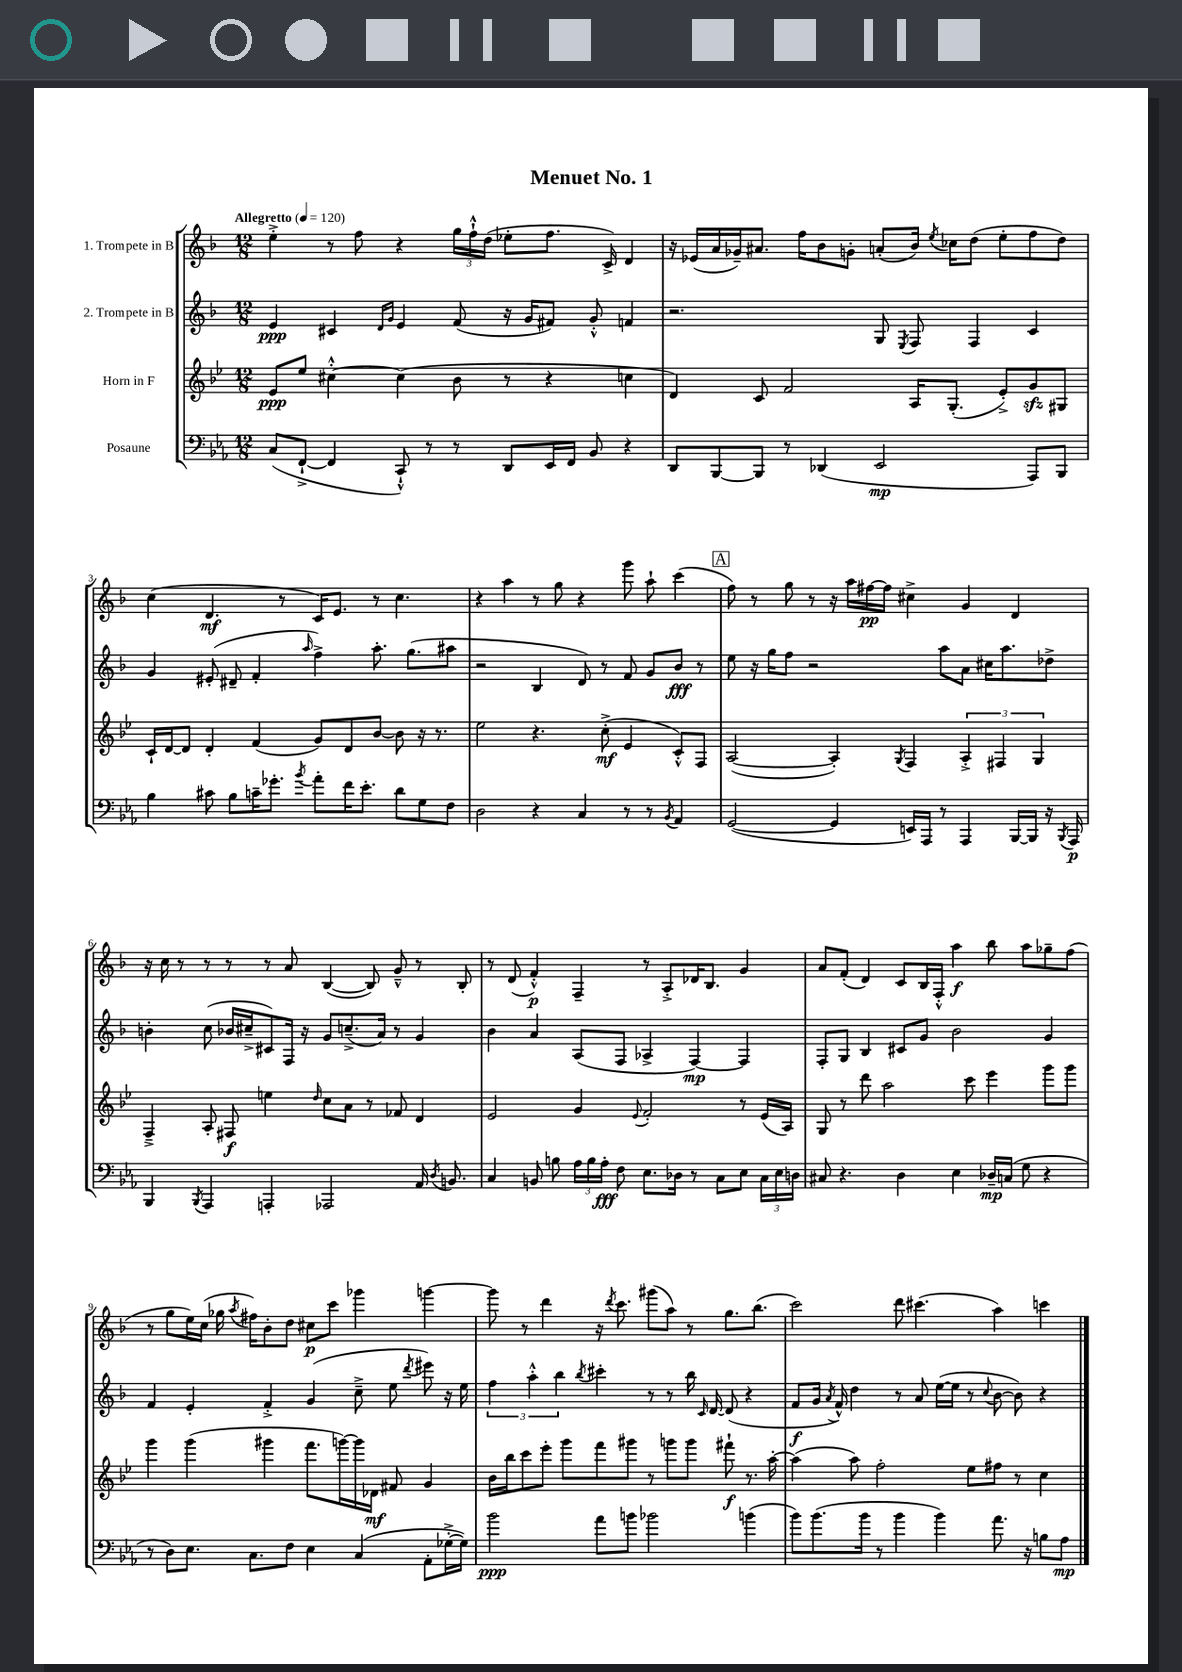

**kern	**kern	**kern	**kern
*staff4	*staff3	*staff2	*staff1
*clefF4	*clefG2	*clefG2	*clefG2
*k[b-e-a-]	*k[b-e-]	*k[b-]	*k[b-]
*M12/8	*M12/8	*M12/8	*M12/8
*MM120	*MM120	*MM120	*MM120
(8C/L	8e-/L	4e/	4ee'^\
[8FF`^/J	8ee-/J	.	.
4FF/]	[4cc#'^^\	4c#/	8r
.	.	.	8ff\
.	.	16qqd/LL	.
.	.	16qqg/JJ	.
8CC`^^/)	(4cc#\]	4e/	4r
8r	.	.	.
8r	8b-\	(8f/	24gg\LL
.	.	.	24ff`^^\
.	.	.	(24dd\JJ
8DD/L	8r	16r	8ee-'\L
.	.	16g/LK	.
16EE-/L	4r	8f#/J)	8.ff\J
16FF/JJ	.	.	.
8BB-/	.	8g'^^/	.
.	.	.	16c^/)
4r	4cc\	4f/	4d/
=	=	=	=
8DD/L	4d/)	2.r	16r
.	.	.	(16e-/LL
[8BBB-/	.	.	16a/
.	.	.	16g-~/J)
8BBB-/]J	8c/	.	8.a#/J
8r	2f/	.	.
.	.	.	16ff\LK
(4DD-/	.	.	8b-\
.	.	.	8g'\J
2EE-/	.	8G/	(8a'/L
.	.	8qE/	.
.	16A/LK	8F/	16b-/Jk)
.	.	.	8qee/
.	(8.G'/J	.	16cc-\LK
.	.	4F/	(8dd\J
.	8e-'^/L)	.	8ee'\L
8AAA-/L)	8g/	4c/	8ff\
8BBB-/J	8G#/J	.	8dd\J)
=	=	=	=
4B-\	16c`/LL	4g/	(4cc\
.	[16d/J	.	.
.	8d/]J	.	.
8c#\	4d'/	(8e#'/	4.d/
8B-\L	.	8d#~/	.
16c~\K	(4f/	4f'/	.
8.g-'\J	.	.	.
.	.	.	8r
8qb-/	.	16qqaa/	.
8a-'\L	8g/L)	4ff^\)	16c/LK)
.	.	.	8.e/J
16f\K	8d/	.	.
8.e-'\J	.	.	.
.	[8b-/J	8.aa'\	8r
8d\L	8b-\]	.	4.cc\
.	.	(8.gg\L	.
8G\	16r	.	.
.	8.r	.	.
8F\J	.	8aa#\J	.
=	=	=	=
2D\	2ee-\	2r	4r
.	.	.	4aa\
4r	4.r	4B-/	8r
.	.	.	8gg\
4C/	.	8d/)	4r
.	(8cc'^\	8r	.
8r	4e-/	8f/	8ggg\
8r	.	8g/L	8aa`\
8qBB-/	.	.	.
4AA-/	8c'^^/L)	8b-/J	(4ccc\
.	8F/J	8r	.
=	=	=	=
([2GG/	([2A/	8ee\	8ff\)
.	.	16r	8r
.	.	16gg\LK	.
.	.	8ff\J	8gg\
.	.	2r	8r
4GG/]	4A'/])	.	16r
.	.	.	16aa\LL
.	.	.	[16ff#\
.	.	.	16ff#\]JJ
.	8qG/	.	.
16EE/LL)	4F/	.	4cc#^\
16AAA-/JJ	.	.	.
8r	.	8aa\L	.
4AAA-/	6A'^/	8a\J	4g/
.	.	16cc#\LK	.
.	6F#/	.	.
.	.	8.aa\	.
[16BBB-/LL	.	.	4d/
16BBB-/]JJ	.	.	.
.	6G/	.	.
16r	.	8dd-^\J	.
8qBBB-/	.	.	.
16AAA-/	.	.	.
=	=	=	=
4BBB-/	4F~^/	4b'\	16r
.	.	.	16cc\
.	.	.	8r
8qBBB-/	.	.	.
4AAA-/	8A'/	(8cc\	8r
.	8F#/	16b-/LL	8r
.	.	16cc#~^/J	.
4AAA'/	4ee\	8c#/)	8r
.	.	16F/Jk	8a/
.	.	16r	.
.	16qqdd/	.	.
2AAA-/	8cc\L	8g/L	([4B-/
.	8a\J	(8.cc~^/	.
.	8r	.	8B-/])
.	.	16a/Jk)	.
.	8f-/	8r	8g~^^/
16AA-/	4d/	4g/	8r
8qD/	.	.	.
8.BB/	.	.	.
.	.	.	8B-'/
=	=	=	=
4C/	2e-/	4b-\	8r
.	.	.	(8d/
8BB/	.	4a/	4f'^^/)
8B\	.	.	.
24A-\LL	4g/	(8A/L	4F~/
24B\	.	.	.
24A-'\JJ	.	.	.
8F\	.	8F/J	.
.	8qqe-/	.	.
8.E-\L	2f'/	4A-^/	8r
.	.	.	8A'^/L
16D-\Jk	.	.	.
8r	.	[4F/)	16d-/K
.	.	.	8.B-/J
8C\L	.	.	.
8E-\J	8r	4F/]	4g/
24C\LL	(16e-/LL	.	.
24E-\	.	.	.
.	16A/JJ)	.	.
24D\JJ	.	.	.
=	=	=	=
8C#/	8G/	8F'/L	8a/L
4.r	8r	8G/J	(8f'/J
.	8ddd\	4B-/	4d/)
.	2aa\	.	.
4D\	.	8c#/L	8c/L
.	.	8g/J	16B-/L
.	.	.	16F'^^/JJ
4E-\	.	2b-\	4aa\
.	8ccc\	.	.
16D-~/LL	4eee-\	.	8bb-\
(16C/JJ	.	.	.
8G\	.	.	8aa\L
4r	8ggg\L	4g/	8gg-~\
.	8ggg\J	.	(8ff\J
=	=	=	=
8r	4ggg\	4f/	8r
8D\L)	.	.	8gg\L
8.E-\J	(4ggg\	4e'/	16ee\L)
.	.	.	(16cc\JJ
.	.	.	16gg-\
.	.	.	8qaa/
8.C\L	.	.	16ff#\LK)
.	4ggg#\	4f'^/	8b-'\
8F\J	.	.	8dd\J
4E-\	8.fff\L	(4g/	8cc#\L
.	.	.	8ccc\J
.	[16ggg\L)	.	.
(4C/	16ggg\]	8cc~^\	4ggg-\
.	16d-\JJ	.	.
.	8f#/	8ee\	.
.	.	8qddd/	.
8AA-'\L	4g/	8eee#\)	[4ggg\
[16G-'^\L	.	16r	.
16G-\]JJ)	.	16ee\	.
=	=	=	=
2b-\	16b-\LL	6ff\	8ggg\]
.	16bb-\J	.	.
.	8ccc\	.	8r
.	.	6aa'^^\	.
.	8eee-'\J	.	4ddd\
.	.	6bb-\	.
.	8ggg\L	.	.
.	.	8qbb-/	.
8a-\L	8fff\	4ccc#'\	16r
.	.	.	8qddd/
.	.	.	8.ccc\
8b\J	8ggg#\J	.	.
2b-\	8r	8r	(8ggg#\L
.	8ggg\L	8r	8aa\J)
.	8ggg\J	16bb-\	8r
.	.	16qqc/	.
.	.	[16d/	.
.	8fff#`\	(8d/]	8.gg\L
(4b\	8.r	4r	.
.	.	.	(8.bb-\J
.	[16aa'\	.	.
=	=	=	=
8b-\L)	(4aa\]	8f/L	2ccc\)
(8.b-\	.	16g/Jk	.
.	.	8qa/	.
.	.	16f^^/)	.
.	8aa\)	4dd\	.
16b-\Jk	.	.	.
8r	2ff'\	.	.
4b-\	.	8r	8ddd\
.	.	8a/	(4.ccc#\
4b-\)	.	([16ee\LL	.
.	.	16ee\]JJ	.
.	8ee-\L	8r	.
.	.	8qqcc/	.
8.a-\	8ff#\J	[8b-\	4aa\)
.	8r	8b-\])	.
16r	.	.	.
8B\L	4cc\	4r	4ccc\
8A-\J	.	.	.
==	==	==	==
*-	*-	*-	*-
